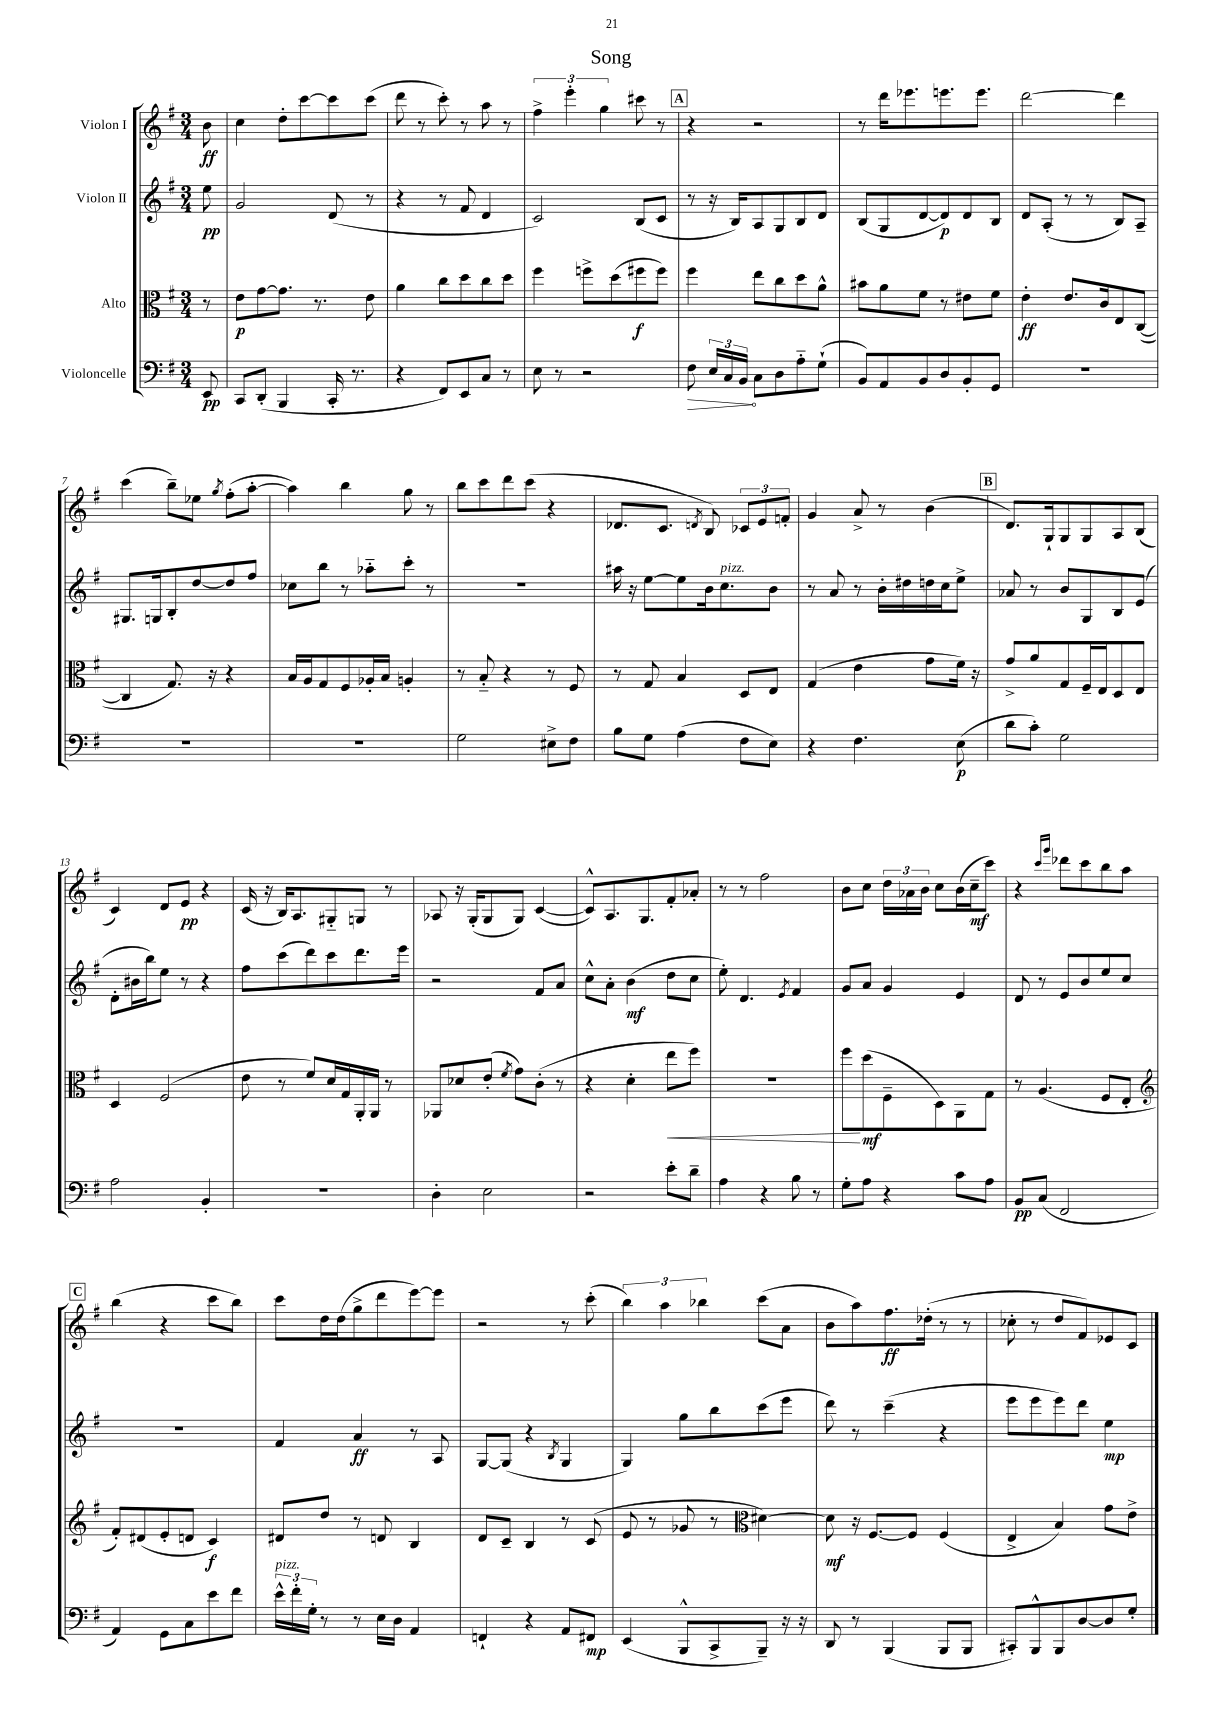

**kern	**dynam	**kern	**dynam	**kern	**dynam	**kern	**dynam
*part4	*part4	*part3	*part3	*part2	*part2	*part1	*part1
*staff4	*staff4	*staff3	*staff3	*staff2	*staff2	*staff1	*staff1
*I"Violoncelle	*	*I"Alto	*	*I"Violon II	*	*I"Violon I	*
*clefF4	*	*clefC3	*	*clefG2	*	*clefG2	*
*k[f#]	*	*k[f#]	*	*k[f#]	*	*k[f#]	*
*M3/4	*	*M3/4	*	*M3/4	*	*M3/4	*
=	=	=	=	=	=	=	=
8EE/	pp	8r	.	8ee\	pp	8b\	ff
=1	=1	=1	=1	=1	=1	=1	=1
8CC/L	.	8e\L	p	2g/	.	4cc\	.
(8DD'/J	.	[8g\	.	.	.	.	.
4BBB/	.	8.g\J]	.	.	.	8dd'\L	.
.	.	.	.	.	.	[8ccc\	.
.	.	8.r	.	.	.	.	.
16CC'/	.	.	.	(8d/	.	8ccc\]	.
8.r	.	.	.	.	.	.	.
.	.	8e\	.	8r	.	(8ccc\J	.
=2	=2	=2	=2	=2	=2	=2	=2
4r	.	4a\	.	4r	.	8ddd\	.
.	.	.	.	.	.	8r	.
8FF#/L)	.	8cc\L	.	8r	.	8ccc'\)	.
8EE/	.	8dd\	.	8f#/	.	8r	.
8C/J	.	8cc\	.	4d/	.	8aa\	.
8r	.	8dd\J	.	.	.	8r	.
=3	=3	=3	=3	=3	=3	=3	=3
8E\	.	4ff#\	.	2c/)	.	6ff#^\	.
8r	.	.	.	.	.	.	.
.	.	.	.	.	.	6eee'\	.
2r	.	8ffn^\L	.	.	.	.	.
.	.	.	.	.	.	6gg\	.
.	.	(8dd\	.	.	.	.	.
.	.	8ff#X\	f	(8B/L	.	8ccc#X\	.
.	.	8ff#\J)	.	8c/J	.	8r	.
!!LO:REH:place=s1:t=A
=4	=4	=4	=4	=4	=4	=4	=4
!	!LO:HP:b	!	!	!	!	!	!
8F#\	>	4ff#\	.	8r	.	4r	.
24E/LL	.	.	.	16r	.	.	.
24C/	.	.	.	.	.	.	.
.	.	.	.	16B/KL)	.	.	.
24BB/JJ	.	.	.	.	.	.	.
8C\L	]	8ee\L	.	8A/	.	2r	.
8D\	.	8cc\	.	8G/	.	.	.
8A\	.	8dd\	.	8B/	.	.	.
(8G`\J	.	8a^^\J	.	8d/J	.	.	.
=5	=5	=5	=5	=5	=5	=5	=5
8BB/L)	.	8b#X\L	.	(8B/L	.	8r	.
8AA/	.	8a\	.	8G/	.	16ddd\KL	.
.	.	.	.	.	.	8.eee-X\	.
8BB/	.	8f#\J	.	[8d/	.	.	.
8D/	.	8r	.	8d/])	p	8.eeen\	.
8BB'/	.	8e#X\L	.	8d/	.	.	.
.	.	.	.	.	.	8.eee\J	.
8GG/J	.	8f#\J	.	8B/J	.	.	.
=6	=6	=6	=6	=6	=6	=6	=6
2.r	.	4e'\	ff	8d/L	.	[2ddd\	.
.	.	.	.	(8A'/J	.	.	.
.	.	8.e/L	.	8r	.	.	.
.	.	.	.	8r	.	.	.
.	.	16c/k	.	.	.	.	.
.	.	8E/	.	8B/L)	.	4ddd\]	.
.	.	([8C/J	.	8A~/J	.	.	.
!!LO:LB:g=z
=7	=7	=7	=7	=7	=7	=7	=7
2.r	.	4C/]	.	8.G#X/L	.	(4ccc\	.
.	.	.	.	16Gn/k	.	.	.
.	.	8.G/)	.	8B'/	.	8bb~\L)	.
.	.	.	.	[8dd/	.	8ee-X\J	.
.	.	16r	.	.	.	.	.
.	.	.	.	.	.	8qgg/	.
.	.	4r	.	8dd/]	.	(8ff#'\L	.
.	.	.	.	8ff#/J	.	[8aa'\J	.
=8	=8	=8	=8	=8	=8	=8	=8
2.r	.	16B/LL	.	8cc-X\L	.	4aa\])	.
.	.	16A/J	.	.	.	.	.
.	.	8G/	.	8bb\J	.	.	.
.	.	8F#/	.	8r	.	4bb\	.
.	.	16A-X'/L	.	8aa-X\L	.	.	.
.	.	16B/JJ	.	.	.	.	.
.	.	4An'/	.	8ccc'\J	.	8gg\	.
.	.	.	.	8r	.	8r	.
=9	=9	=9	=9	=9	=9	=9	=9
2G\	.	8r	.	2.r	.	8bb\L	.
.	.	8B/	.	.	.	8ccc\	.
.	.	4r	.	.	.	8ddd\	.
.	.	.	.	.	.	(8ccc\J	.
8E#X^\L	.	8r	.	.	.	4r	.
8F#\J	.	8F#/	.	.	.	.	.
=10	=10	=10	=10	=10	=10	=10	=10
8B\L	.	8r	.	16aa#X\	.	8.d-X/L	.
.	.	.	.	16r	.	.	.
8G\J	.	8G/	.	[8ee\L	.	.	.
.	.	.	.	.	.	8.c/J	.
(4A\	.	4B/	.	8ee\]	.	.	.
.	.	.	.	.	.	8qdn/	.
.	.	.	.	16b\k	.	8B/)	.
!	!	!	!	!LO:TX:a:i:t=pizz.	!	!	!
.	.	.	.	8.cc\	.	.	.
8F#\L	.	8D/L	.	.	.	12c-X/L	.
.	.	.	.	.	.	12e/	.
8E\J)	.	8E/J	.	8b\J	.	.	.
.	.	.	.	.	.	12fn'/J	.
=11	=11	=11	=11	=11	=11	=11	=11
4r	.	(4G/	.	8r	.	4g/	.
.	.	.	.	8a/	.	.	.
4.F#\	.	4e\	.	8r	.	8a^/	.
.	.	.	.	16b'\LL	.	8r	.
.	.	.	.	16dd#X\	.	.	.
.	.	8g\L	.	16ddn\	.	(4b\	.
.	.	.	.	16cc\J	.	.	.
(8E\	p	16f#\Jk)	.	8ee^\J	.	.	.
.	.	16r	.	.	.	.	.
!!LO:REH:place=s1:t=B
=12	=12	=12	=12	=12	=12	=12	=12
8d\L	.	8g^/L	.	8a-X/	.	8.d/L)	.
8c'\J)	.	8a/	.	8r	.	.	.
.	.	.	.	.	.	16G`/k	.
2G\	.	8G/	.	8b/L	.	8G/	.
.	.	16F#~/L	.	8G/	.	8G/	.
.	.	16E/J	.	.	.	.	.
.	.	8D/	.	8B/	.	8A/	.
.	.	8E/J	.	(8e/J	.	(8B/J	.
!!LO:LB:g=z
=13	=13	=13	=13	=13	=13	=13	=13
2A\	.	4D/	.	8d'\L	.	4c/)	.
.	.	.	.	16b#X\L	.	.	.
.	.	.	.	16bb\J)	.	.	.
.	.	(2F#/	.	8ee\J	.	8d/L	.
.	.	.	.	8r	.	8e/J	pp
4BB'/	.	.	.	4r	.	4r	.
=14	=14	=14	=14	=14	=14	=14	=14
2.r	.	8e\	.	8ff#\L	.	(16c/	.
.	.	.	.	.	.	16r	.
.	.	8r	.	(8ccc\	.	16B/KL)	.
.	.	.	.	.	.	8.A/	.
.	.	8f#/L)	.	8ddd\)	.	.	.
.	.	16d/L	.	8ccc\	.	8G#X/	.
.	.	16G/	.	.	.	.	.
.	.	16AA'/	.	8.ddd\	.	8Gn/J	.
.	.	16AA/JJ	.	.	.	.	.
.	.	8r	.	.	.	8r	.
.	.	.	.	16eee\Jk	.	.	.
=15	=15	=15	=15	=15	=15	=15	=15
4D'\	.	8AA-X/L	.	2r	.	8A-X/	.
.	.	8d-X/	.	.	.	16r	.
.	.	.	.	.	.	(16G'/KL	.
2E\	.	(8e'/J	.	.	.	8G/	.
.	.	8qf#/	.	.	.	.	.
.	.	8g\L)	.	.	.	8G/J)	.
.	.	(8c'\J	.	8f#/L	.	([4c/	.
.	.	8r	.	8a/J	.	.	.
=16	=16	=16	=16	=16	=16	=16	=16
2r	.	4r	.	8cc^^\L	.	8c^^/L])	.
.	.	.	.	8a'\J	.	8.A/	.
.	.	4d'\	.	(4b\	mf	.	.
.	.	.	.	.	.	8.G/	.
!	!	!	!LO:HP:b	!	!	!	!
8e'\L	.	8ee\L	<	8dd\L	.	8f#'/	.
8d~\J	.	8ff#\J)	.	8cc\J	.	8a-X'/J	.
=17	=17	=17	=17	=17	=17	=17	=17
4A\	.	2.r	.	8ee'\)	.	8r	.
.	.	.	.	4.d/	.	8r	.
4r	.	.	.	.	.	2ff#\	.
.	.	.	.	8qe/	.	.	.
8B\	.	.	.	4f#/	.	.	.
8r	.	.	.	.	.	.	.
=18	=18	=18	=18	=18	=18	=18	=18
8G'\L	.	8ff#\L	.	8g/L	.	8b\L	.
8A\J	.	(8dd\	[ mf	8a/J	.	8cc\J	.
4r	.	8F#~\	.	4g/	.	24dd\LL	.
.	.	.	.	.	.	24a-X\	.
.	.	.	.	.	.	24b\JJ	.
.	.	8D\)	.	.	.	8cc\L	.
8c\L	.	8AA\	.	4e/	.	(16b\L	.
.	.	.	.	.	.	16cc~\J	mf
8A\J	.	8G\J	.	.	.	8ccc\J)	.
=19	=19	=19	=19	=19	=19	=19	=19
8BB/L	pp	8r	.	8d/	.	4r	.
(8C/J	.	(4.A/	.	8r	.	.	.
.	.	.	.	.	.	16qqccc/LL	.
.	.	.	.	.	.	16qqggg/JJ	.
2FF#/	.	.	.	8e/L	.	8ddd-X\L	.
.	.	.	.	8b/	.	8ccc\	.
.	.	8F#/L	.	8ee/	.	8bb\	.
.	.	8E'/J	.	8cc/J	.	8aa\J	.
!!LO:LB:g=z
!!LO:REH:place=s1:t=C
=20	=20	=20	=20	=20	=20	=20	=20
*	*	*clefG2	*	*	*	*	*
4AA/)	.	8f#'/L)	.	2.r	.	(4bb\	.
.	.	(8d#X/	.	.	.	.	.
8GG\L	.	8e'/	.	.	.	4r	.
8C\	.	8dn/J	.	.	.	.	.
8e\	.	4c/)	f	.	.	8ccc\L	.
8f#\J	.	.	.	.	.	8bb\J)	.
=21	=21	=21	=21	=21	=21	=21	=21
!LO:TX:a:i:t=pizz.	!	!	!	!	!	!	!
24e^^\LL	.	8d#X/L	.	4f#/	.	8ccc\L	.
24f#'\	.	.	.	.	.	.	.
24G'\JJ	.	.	.	.	.	.	.
8r	.	8dd/J	.	.	.	16dd\L	.
.	.	.	.	.	.	(16dd\J	.
8r	.	8r	.	4a/	ff	8gg^\	.
16E\LL	.	8dn/	.	.	.	8ddd\	.
16D\JJ	.	.	.	.	.	.	.
4AA/	.	4B/	.	8r	.	[8eee\)	.
.	.	.	.	8A/	.	8eee\J]	.
=22	=22	=22	=22	=22	=22	=22	=22
4FFn`/	.	8d/L	.	[8G/L	.	2r	.
.	.	8c~/J	.	(8G/J]	.	.	.
4r	.	4B/	.	4r	.	.	.
.	.	.	.	8qB/	.	.	.
8AA/L	.	8r	.	4G/	.	8r	.
8FF#X/J	mp	(8c/	.	.	.	(8ccc'\	.
=23	=23	=23	=23	=23	=23	=23	=23
(4EE/	.	8e/	.	4G/)	.	6bb\)	.
.	.	8r	.	.	.	.	.
.	.	.	.	.	.	6aa\	.
8BBB^^/L	.	8g-X/	.	8gg\L	.	.	.
.	.	.	.	.	.	6bb-X\	.
8CC^/	.	8r	.	8bb\	.	.	.
*	*	*clefC3	*	*	*	*	*
8BBB~/J)	.	[4d#X\)	.	(8ccc\	.	(8ccc\L	.
16r	.	.	.	8eee\J	.	8a\J	.
16r	.	.	.	.	.	.	.
=24	=24	=24	=24	=24	=24	=24	=24
8DD/	.	8d#\]	mf	8ddd\)	.	8b\L	.
8r	.	16r	.	8r	.	8aa\)	.
.	.	[8.F#/L	.	.	.	.	.
(4BBB/	.	.	.	(4ccc~\	.	8.ff#\	ff
.	.	8F#/J]	.	.	.	.	.
.	.	.	.	.	.	(16dd-X'\Jk	.
8BBB/L	.	(4F#/	.	4r	.	8r	.
8BBB/J	.	.	.	.	.	8r	.
=25	=25	=25	=25	=25	=25	=25	=25
8CC#X'/L)	.	4E^/	.	8eee\L	.	8cc-X'\	.
8BBB^^/	.	.	.	8eee\	.	8r	.
8BBB/	.	4B/)	.	8eee\)	.	8dd/L	.
[8D/	.	.	.	8ddd\J	.	8f#/)	.
8D/]	.	8g\L	.	4ee\	mp	8e-X/	.
8G'/J	.	8e^\J	.	.	.	8c/J	.
==	==	==	==	==	==	==	==
*-	*-	*-	*-	*-	*-	*-	*-
